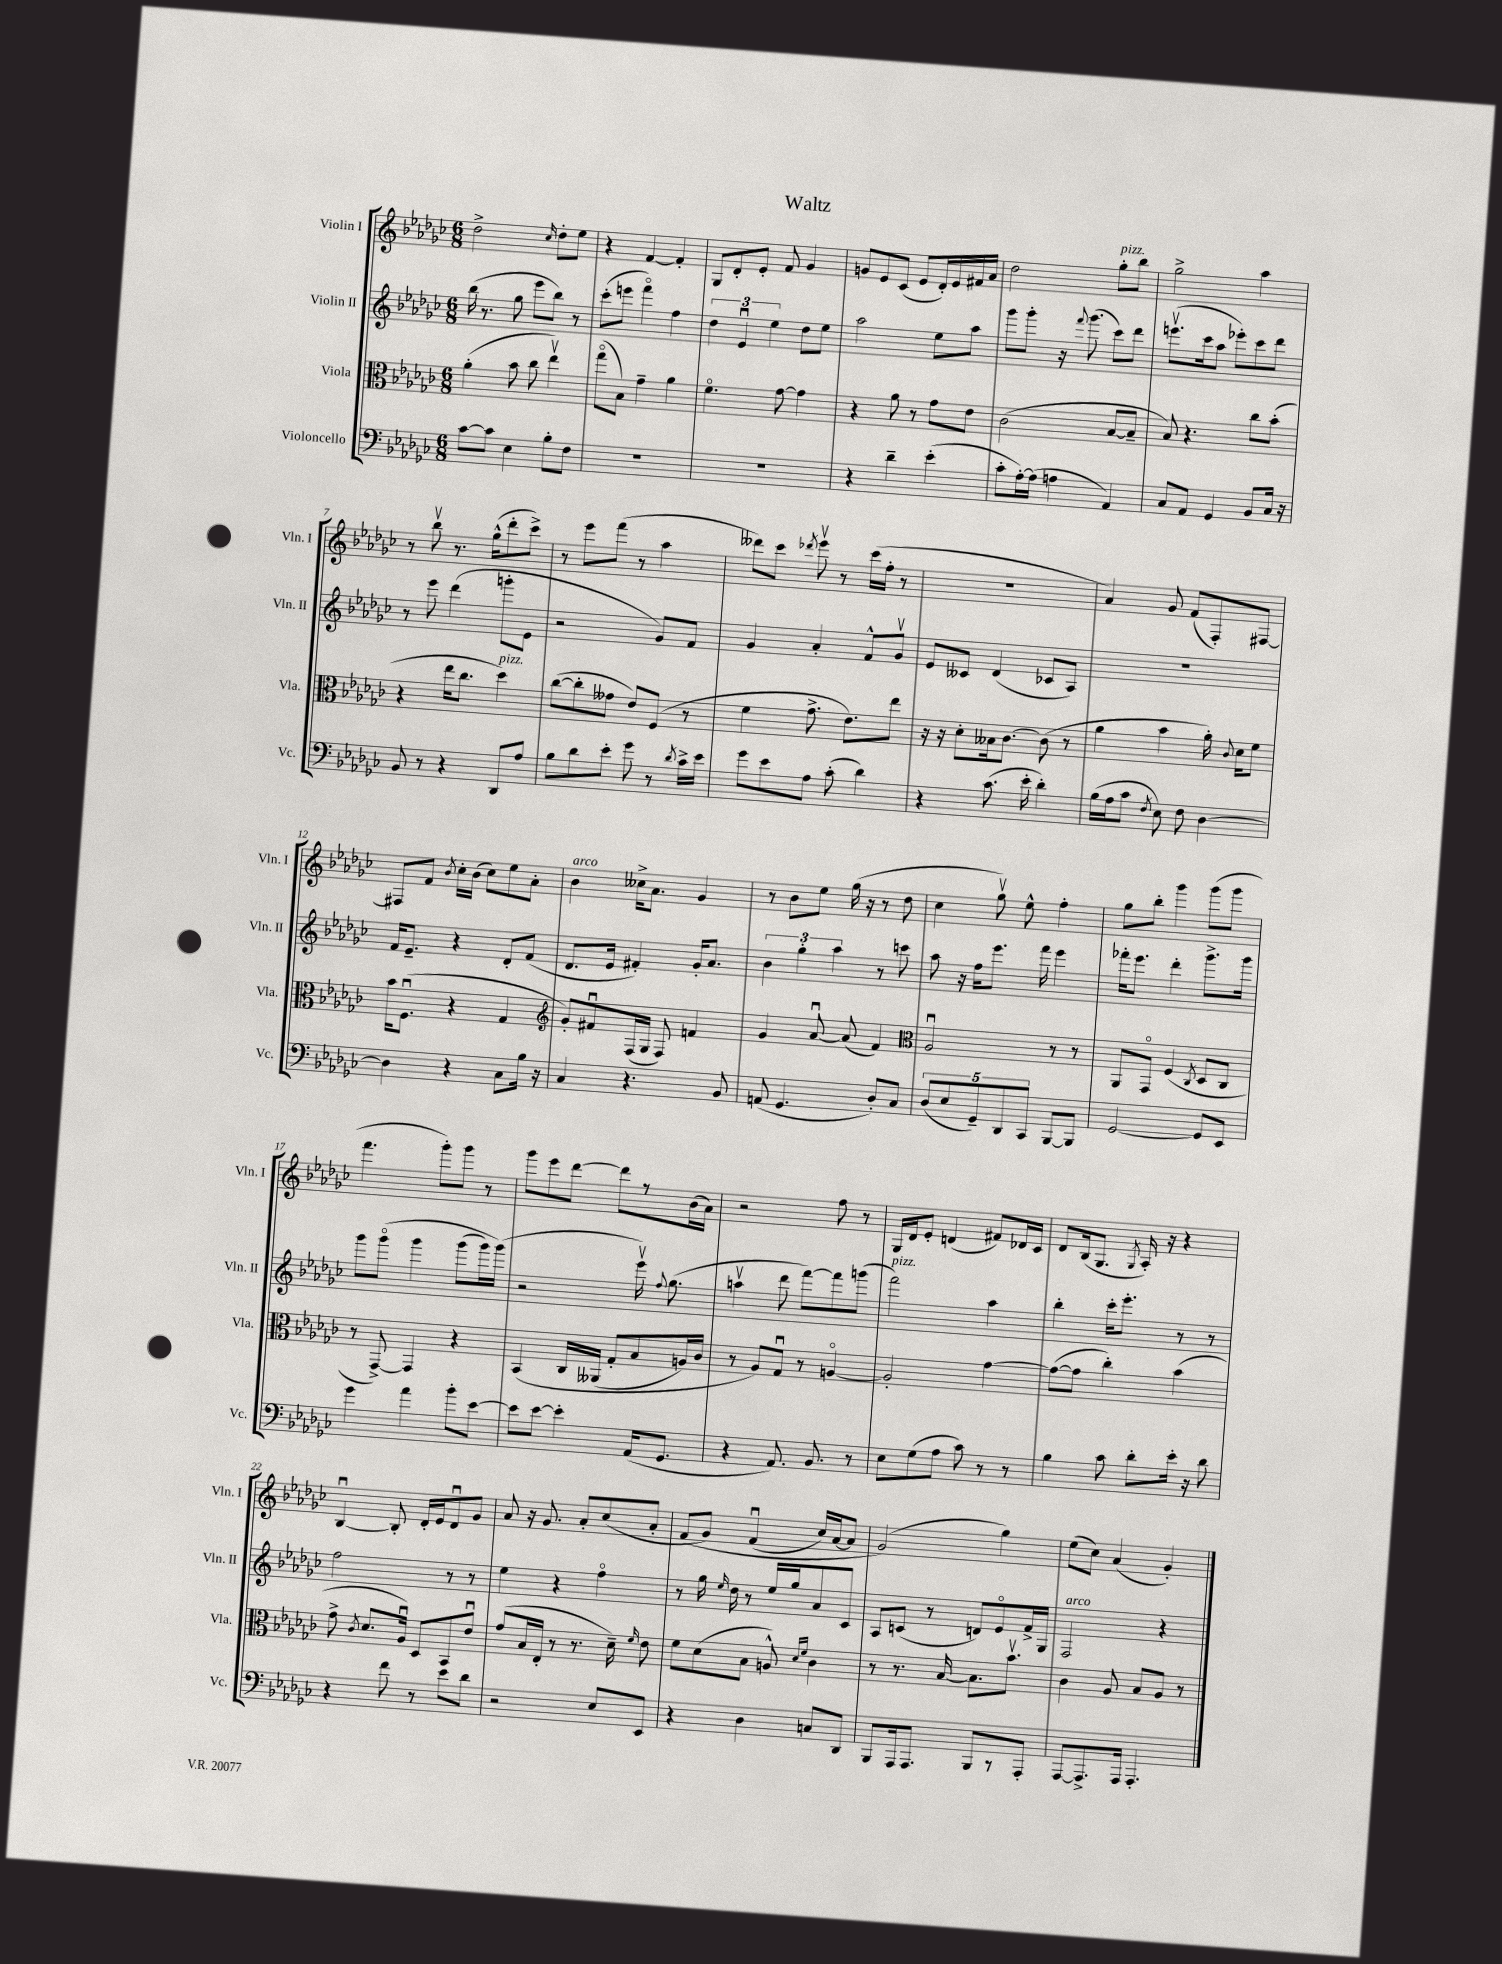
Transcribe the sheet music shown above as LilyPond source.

\header { title = "Waltz" }
<<
\new StaffGroup <<
\new Staff = "s0" \with { instrumentName = "Violin I" shortInstrumentName = "Vln. I" } {
    \clef treble \key ges \major \numericTimeSignature \time 6/8
    \autoBeamOff des''2-> \grace { ces''16 } des''8[-. ees''8] |
    r4 f'4~ f'4-. |
    ges8[ des'8-. ees'8]-. f'8 ges'4 |
    g'8[ ees'8 ces'8]( ees'8[ des'16-.) ees'16 fis'16 aes'16] |
    des''2 ges''8[-.^\markup { \italic "pizz." } bes''8] |
    ges''2-> aes''4 |
    r8 bes''8\upbow r8. ges''16[-^( des'''8-. ces'''8]->) |
    r8 ees'''8[ f'''8]( r8 aes''4 |
    deses'''8[) ces'''8] \acciaccatura { des'''8 } ees'''8\upbow r8 ces'''16[( f''16]-. r8 |
    R2. |
    aes'4) ges'8 f'8[( f8-.) fis8]~ |
    fis8[ f'8] \acciaccatura { bes'8 } ces''16[-. bes'16]( ces''8[) ees''8 aes'8]-. |
    bes'4^\markup { \italic "arco" } ceses''16[-> aes'8.] ges'4 |
    r8 bes'8[ ees''8] ges''16( r16 r8 des''8 |
    ces''4 ges''8\upbow) ees''8-^ f''4-. |
    ges''8[ bes''8]-. ges'''4 ges'''8[( ges'''8] |
    f'''4. ges'''8[-.) ges'''8] r8 |
    ges'''8[ ees'''8 des'''8]~ des'''8[ r8 bes'16( aes'16]) |
    r2 f''8 r8 |
    ges16[ des'16 ees'8]-. d'4( fis'8[) des'16 ces'16] |
    des'8[ bes16( ges8.] \acciaccatura { ges8 } aes16-.) r16 r4 |
    bes4~\downbow bes8-. des'16[-. ees'16 des'8\downbow ges'8] |
    aes'8 r16 ges'8. aes'8[-. ces''8( aes'8]-. |
    f'8[\( ges'8]) f'4\downbow( ces''16[) aes'16~ aes'8] |
    ges'2(\) ges''4) |
    ees''8[( ces''8]) aes'4( ges'4-.) \bar "|." |
}
\new Staff = "s1" \with { instrumentName = "Violin II" shortInstrumentName = "Vln. II" } {
    \clef treble \key ges \major \numericTimeSignature \time 6/8
    \autoBeamOff bes''16( r8. ges''8 ees'''8[ bes''8]) r8 |
    ces'''8[-.( e'''8] f'''4\flageolet) f''4 |
    \tuplet 3/2 { des''4 ees'4\downbow ees''4 } des''8[ ees''8] |
    aes''2 ees''8[ aes''8] |
    ges'''8[ ges'''8]-. r16 \appoggiatura { f'''8 } ges'''8.( ces'''8[) des'''8] |
    e'''8.[\upbow( ces'''16 aes''8] ees'''8[-.) ces'''8 des'''8] |
    r8 ees'''8 des'''4( g'''8[-. ees'8] |
    r2 ges'8[) f'8] |
    ges'4 aes'4-. f'8[-^ ges'8]\upbow |
    ees'8[ ceses'8] des'4( ces'8[ aes8]) |
    R2. |
    f'16[ ees'8.]-- r4 des'8[-. f'8]( |
    des'8.[ ees'16] fis'4-.) ges'16[-. aes'8.] |
    \tuplet 3/2 { bes'4 ges''4-. aes''4 } r8 c'''8 |
    aes''8 r16 f''16[ ees'''8.] f'''16 ees'''4 |
    fes'''16[-. ees'''8.] des'''4-. ges'''8.[-> ges'''16] |
    ges'''8[ ges'''8]\flageolet\( ges'''4 ges'''8[( ges'''16) ges'''16](\) |
    r2 ees'''16\upbow) \appoggiatura { f''8 } ges''8.( |
    a''4\upbow des'''8 f'''8[~) f'''8 g'''8]( |
    f'''2^\markup { \italic "pizz." }) aes''4 |
    bes''4-. ces'''16[-. ees'''8.]-. r8 r8 |
    f''2 r8 r8 |
    ees''4 r4 f''4\flageolet |
    r8 ges''16 \grace { ees''16 } des''16 r8 ees''16[ ges''16 aes'8 ces'8] |
    aes8[ c'8]( r8 d'8[) ees'8\flageolet f'16-> ges16] |
    f2^\markup { \italic "arco" } r4 \bar "|." |
}
\new Staff = "s2" \with { instrumentName = "Viola" shortInstrumentName = "Vla." } {
    \clef alto \key ges \major \numericTimeSignature \time 6/8
    \autoBeamOff aes'4-.( bes'8 ces''8 ees''4\upbow) |
    ges''8[\flageolet( bes8]) ges'4-- aes'4 |
    f'4.\flageolet ges'8~ ges'4 |
    r4 aes'8 r8 ges'8[ ees'8] |
    ces'2( bes8[~ bes8]-- |
    bes8) r4. ces''8[ bes'8]-.( |
    r4 ees''16[ ces''8.] des''4^\markup { \italic "pizz." }) |
    ces''8[~( ces''8-. geses'8] ees'8[) f8]( r8 |
    f'4 ges'8.-> ees'8.[) ees''8] |
    r16 r16 des'8[-. beses16 ces'8.]~ ces'8( r8 |
    aes'4 bes'4 aes'16-.) \appoggiatura { ces'8 } des'16[ f'8] |
    bes'16[ f8.]\downbow( r4 ges4 |
    \clef treble ges'8[-.) fis'8\downbow f16( ges16] f8) f'4 |
    ges'4 aes'8~\downbow aes'8( f'4) |
    \clef alto aes2\downbow r8 r8 |
    aes,8[ ges,8]\flageolet f4( \acciaccatura { ces8 } des8[ ces8] |
    r8 ges,8~->) ges,4 r4 |
    bes,4\( ces16[ aeses,16]( ges8[-. bes8 a16) ces'16] |
    r8 aes8[\) ges8]\downbow r8 a4~\flageolet |
    a2-. ges'4~ |
    ges'8[~( ges'8] ces''4-.) bes'4( |
    ges'8-> \acciaccatura { ces'8 } des'8.[ aes16]\downbow) des8[ bes,8 ees'8]\downbow |
    ges'8[( bes16 ees16]-. r8 r8. des'16--) \grace { f'16 } ees'8 |
    f'8[ des'8( bes8] a8-^) \grace { des'16[ f'16] } ces'4 |
    r8 r8. bes16~ bes8.[ bes'8.]\upbow |
    ces'4 aes8 bes8[ aes8] r8 \bar "|." |
}
\new Staff = "s3" \with { instrumentName = "Violoncello" shortInstrumentName = "Vc." } {
    \clef bass \key ges \major \numericTimeSignature \time 6/8
    \autoBeamOff ces'8[~ ces'8] ees4 bes8[-. f8] |
    R2. |
    R2. |
    r4 des'4-- ees'4-.( |
    ces'8[-. aes16~-.) aes16]( a4 aes,4) |
    ces8[ aes,8] ges,4 bes,8[ ces16] r16 |
    bes,8 r8 r4 des,8[ aes8] |
    bes8[ des'8 ees'8]-. ges'8 r8 \acciaccatura { des'8 } ces'16[-> ees'16] |
    ges'8[ ees'8 aes8] ces'8-.( des'4) |
    r4 ces'8.( ees'16-. des'4-.) |
    bes16[( aes16 ces'8] \acciaccatura { f8 } ees8) f8 des4~ |
    des4 r4 ces8[ bes16] r16 |
    ces4 r4. bes,8 |
    a,8( ges,4. des8[-.) ces8] |
    \tuplet 5/4 { des8[( ees8 ges,8--) des,8 ces,8] } bes,,8[~ bes,,8] |
    ges,2~ ges,8[ ees,8] |
    ges'4 aes'4 bes'8[-. ees'8]~ |
    ees'8[ ees'8]~ ees'4-. aes,16[( ges,8.] |
    r4 aes,8.) bes,8. r8 |
    ees8[ ges8( aes8] ces'8) r8 r8 |
    bes4 ces'8 des'8[-. ees'16]-. r16 des'8 |
    r4 f'8 r8 ees'8[ des'8] |
    r2 ees8[ ees,8] |
    r4 des4 c8[ des,8] |
    bes,,8[ aes,,16 aes,,8.] bes,,8[ r8 aes,,8]-. |
    aes,,8[~ aes,,8.-> aes,,16] aes,,4.-. \bar "|." |
}
>>
>>
